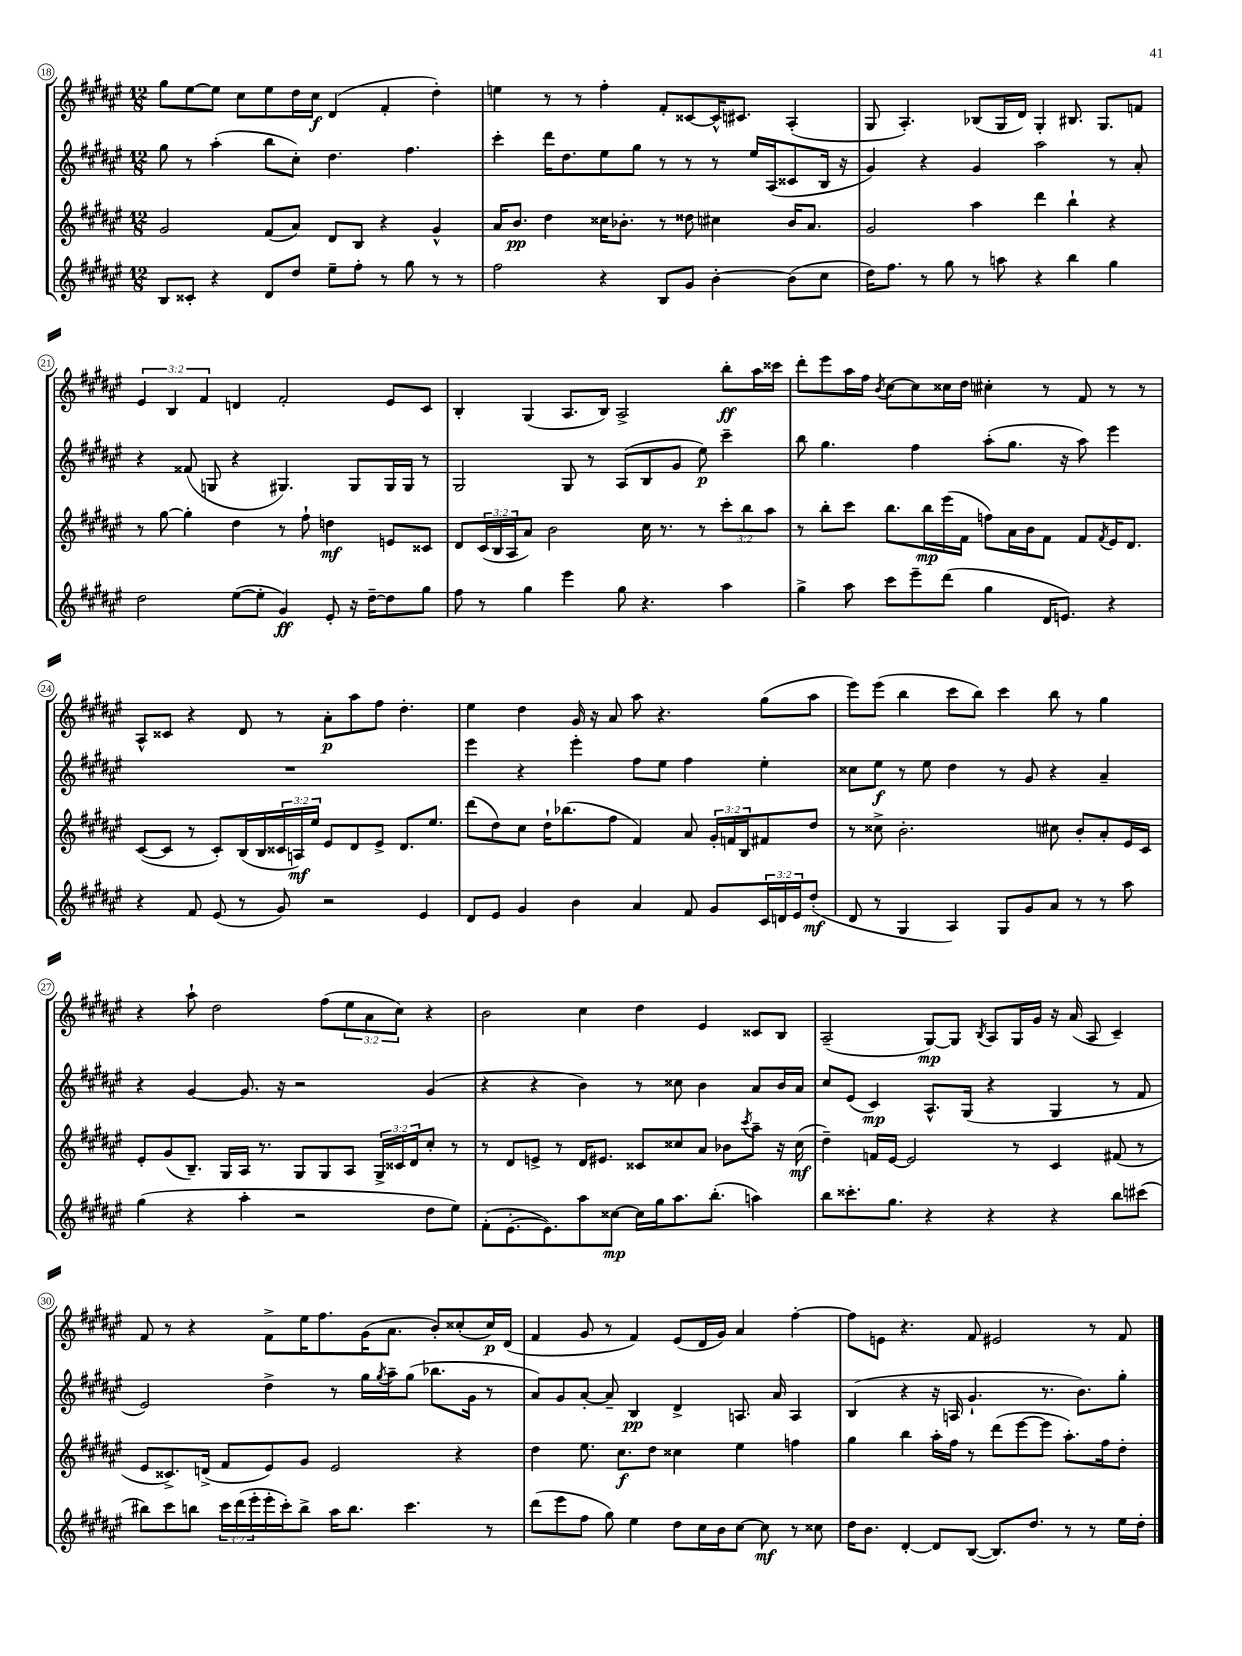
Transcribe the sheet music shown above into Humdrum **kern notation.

**kern	**kern	**kern	**kern
*staff4	*staff3	*staff2	*staff1
*clefG2	*clefG2	*clefG2	*clefG2
*k[f#c#g#d#a#e#]	*k[f#c#g#d#a#e#]	*k[f#c#g#d#a#e#]	*k[f#c#g#d#a#e#]
*M12/8	*M12/8	*M12/8	*M12/8
8B	2g#	8gg#	8gg#
8c##'	.	8r	[8ee#
4r	.	(4aa#'	8ee#]
.	.	.	8cc#
8d#	(8f#	8bb	8ee#
8dd#	8a#)	8cc#')	16dd#
.	.	.	16cc#
8ee#~	8d#	4.dd#	(4d#
8ff#'	8B	.	.
8r	4r	.	4f#'
8gg#	.	4.ff#	.
8r	4g#^^	.	4dd#')
8r	.	.	.
=	=	=	=
2ff#	16a#	4ccc#'	4ee
.	8.b	.	.
.	4dd#	16ddd#	8r
.	.	8.dd#	.
.	.	.	8r
4r	16cc##	8ee#	4ff#'
.	8.b-'	.	.
.	.	8gg#	.
8B	8r	8r	8f#'
8g#	8dd##	8r	[8c##
[4b'	4cc#	8r	16c##^^]
.	.	.	8.c#
.	.	16ee#	.
.	.	(16A#	.
(8b]	16b-	8c##	(4A#'
.	8.a#	.	.
8cc#	.	16B	.
.	.	16r	.
=	=	=	=
16dd#)	2g#	4g#)	8G#
8.ff#	.	.	.
.	.	.	4.A#')
8r	.	4r	.
8gg#	.	.	.
8r	4aa#	4g#	(8B-
8aa	.	.	16G#
.	.	.	16d#)
4r	4ddd#	2aa#	4G#'
4bb	4bb`	.	8.B#
.	.	.	8.G#
4gg#	4r	8r	.
.	.	8a#'	8f
=	=	=	=
2dd#	8r	4r	6e#
.	[8gg#	.	.
.	.	.	6B
.	4gg#']	(8f##	.
.	.	.	6f#
.	.	8G	.
([8ee#	4dd#	4r	4d
8ee#']	.	.	.
4g#)	8r	4.G#)	2f#'
.	8ff#`	.	.
8e#'	4dd	.	.
16r	.	8G#	.
[16dd#~	.	.	.
8dd#]	8e	16G#	8e#
.	.	16G#	.
8gg#	8c##	8r	8c#
=	=	=	=
8ff#	8d#	2G#	4B'
8r	(24c#	.	.
.	24B	.	.
.	24A#	.	.
4gg#	8a#)	.	(4G#
.	2b	.	.
4eee#	.	8G#	8.A#
.	.	8r	.
.	.	.	16B)
8gg#	.	(8A#	2A#^
4.r	16cc#	8B	.
.	8.r	.	.
.	.	8g#	.
.	8r	8ee#)	.
4aa#	12ccc#'	4ccc#~	8bb'
.	12bb	.	.
.	.	.	16aa#
.	12aa#	.	.
.	.	.	16ccc##
=	=	=	=
4gg#^	8r	8bb	8ddd#'
.	8bb'	4.gg#	8eee#
8aa#	8ccc#	.	16aa#
.	.	.	16ff#
.	.	.	8qb
8ccc#	8.bb	.	[8cc#
8eee#~	.	4ff#	8cc#]
.	16bb	.	.
(8ddd#	(16eee#	.	16cc##
.	16f#	.	16dd#
4gg#	8ff)	(8aa#'	4cc#'
.	16a#	8.gg#	.
.	16b	.	.
16d#	8f#	.	8r
8.e)	.	16r	.
.	8f#	8aa#)	8f#
.	8qf#	.	.
4r	16e#	4eee#	8r
.	8.d#	.	.
.	.	.	8r
=	=	=	=
4r	([8c#	1.r	8A#^^
.	8c#]	.	8c##
8f#	8r	.	4r
(8e#	8c#')	.	.
8r	(16B	.	8d#
.	16B	.	.
8g#)	24c##	.	8r
.	24A)	.	.
.	24ee#	.	.
2r	8e#	.	8a#'
.	8d#	.	8aa#
.	8e#^	.	8ff#
.	8.d#	.	4.dd#'
4e#	.	.	.
.	8.ee#	.	.
=	=	=	=
8d#	(8ddd#	4eee#	4ee#
8e#	8dd#)	.	.
4g#	8cc#	4r	4dd#
.	16dd#`	.	.
.	(8.bb-	.	.
4b	.	4eee#'	16g#
.	.	.	16r
.	8ff#	.	8a#
4a#	4f#)	8ff#	8aa#
.	.	8ee#	4.r
8f#	8a#	4ff#	.
8g#	24g#'	.	.
.	24f	.	.
.	24B	.	.
24c#	8f#	4ee#'	(8gg#
24d	.	.	.
24e#	.	.	.
(8dd#'	8dd#	.	8aa#
=	=	=	=
8d#	8r	8cc##	8eee#)
8r	8cc##^	8ee#	(8eee#
4G#	2.b'	8r	4bb
.	.	8ee#	.
4A#)	.	4dd#	8ccc#
.	.	.	8bb)
8G#	.	8r	4ccc#
8g#	.	8g#	.
8a#	8cc#	4r	8bb
8r	8b'	.	8r
8r	8a#'	4a#~	4gg#
8aa#	16e#	.	.
.	16c#	.	.
=	=	=	=
(4gg#	8e#'	4r	4r
.	(8g#	.	.
4r	8.B~)	[4g#	8aa#`
.	.	.	2dd#
.	16G#	.	.
4aa#'	16A#	8.g#]	.
.	8.r	.	.
.	.	16r	.
2r	8G#	2r	.
.	8G#	.	(8ff#
.	8A#	.	12ee#
.	.	.	12a#
.	24G#^	.	.
.	24c##	.	12cc#)
.	24d#	.	.
8dd#	8cc#'	(4g#	4r
8ee#)	8r	.	.
=	=	=	=
(8f#'	8r	4r	2b
[8.e#'	8d#	.	.
.	8e^	4r	.
8.e#])	.	.	.
.	8r	.	.
8aa#	16d#	4b)	4cc#
.	8.e#	.	.
[8cc##	.	.	.
16cc##]	8c##	8r	4dd#
16gg#	.	.	.
8.aa#	8cc##	8cc##	.
.	8a#	4b	4e#
(8.bb'	.	.	.
.	8b-	.	.
.	8qccc#	.	.
4aa)	8aa#~	8a#	8c##
.	16r	16b	8B
.	(16cc##	16a#	.
=	=	=	=
8bb	4dd#~)	8cc#	(2A#~
8.ccc##'	.	(8e#	.
.	16f	4c#)	.
8.gg#	[16e#	.	.
.	2e#]	.	.
4r	.	8.A#^^	[8G#)
.	.	.	8G#]
.	.	(16G#	.
.	.	.	8qB
4r	.	4r	8A#
.	8r	.	16G#
.	.	.	16g#
4r	4c#	4G#	16r
.	.	.	(16a#
.	.	.	8A#
8bb	(8f#	8r	4c#~)
(8ccc#	8r	8f#	.
=	=	=	=
8bb#)	8e#	2e#)	8f#
8ccc#	8.c##^)	.	8r
8bb	.	.	4r
.	(16d^	.	.
24ccc#	8f#	.	.
(24ddd#	.	.	.
24eee#'	.	.	.
16eee#'	8e#)	4dd#^	8f#^
16ccc#')	.	.	.
8bb^	8g#	.	16ee#
.	.	.	8.ff#
16aa#	2e#	8r	.
8.bb	.	.	.
.	.	16gg#	(16g#
.	.	8qgg#	.
.	.	16aa#~	8.a#
4.ccc#	.	(8gg#	.
.	.	8.bb-	8b')
.	4r	.	(8cc##'
.	.	16g#	.
8r	.	8r	16cc##)
.	.	.	(16d#
=	=	=	=
(8ddd#	4dd#	8a#)	4f#
8eee#	.	8g#	.
8ff#	8.ee#	[8a#'	8g#
8gg#)	.	8a#~]	8r
.	8.cc#	.	.
4ee#	.	4B	4f#)
.	8dd#	.	.
8dd#	4cc##	4d#^	(8e#
16cc#	.	.	16d#
16b	.	.	16g#)
[8cc#	4ee#	8.A	4a#
8cc#]	.	.	.
.	.	16a#	.
8r	4ff	4A	[4ff#'
8cc##	.	.	.
=	=	=	=
16dd#	4gg#	(4B	8ff#]
8.b	.	.	.
.	.	.	8e
[4d#'	4bb	4r	4.r
8d#]	16aa#'	16r	.
.	16ff#	16A	.
([8B	8r	4.g#`	8f#
8.B])	(8ddd#	.	2e#
.	[8eee#	.	.
8.dd#	.	.	.
.	8eee#]	8.r	.
8r	8.aa#')	.	.
.	.	8.b)	.
8r	.	.	8r
.	16ff#	.	.
16ee#	8dd#'	8gg#'	8f#
16dd#'	.	.	.
==	==	==	==
*-	*-	*-	*-
